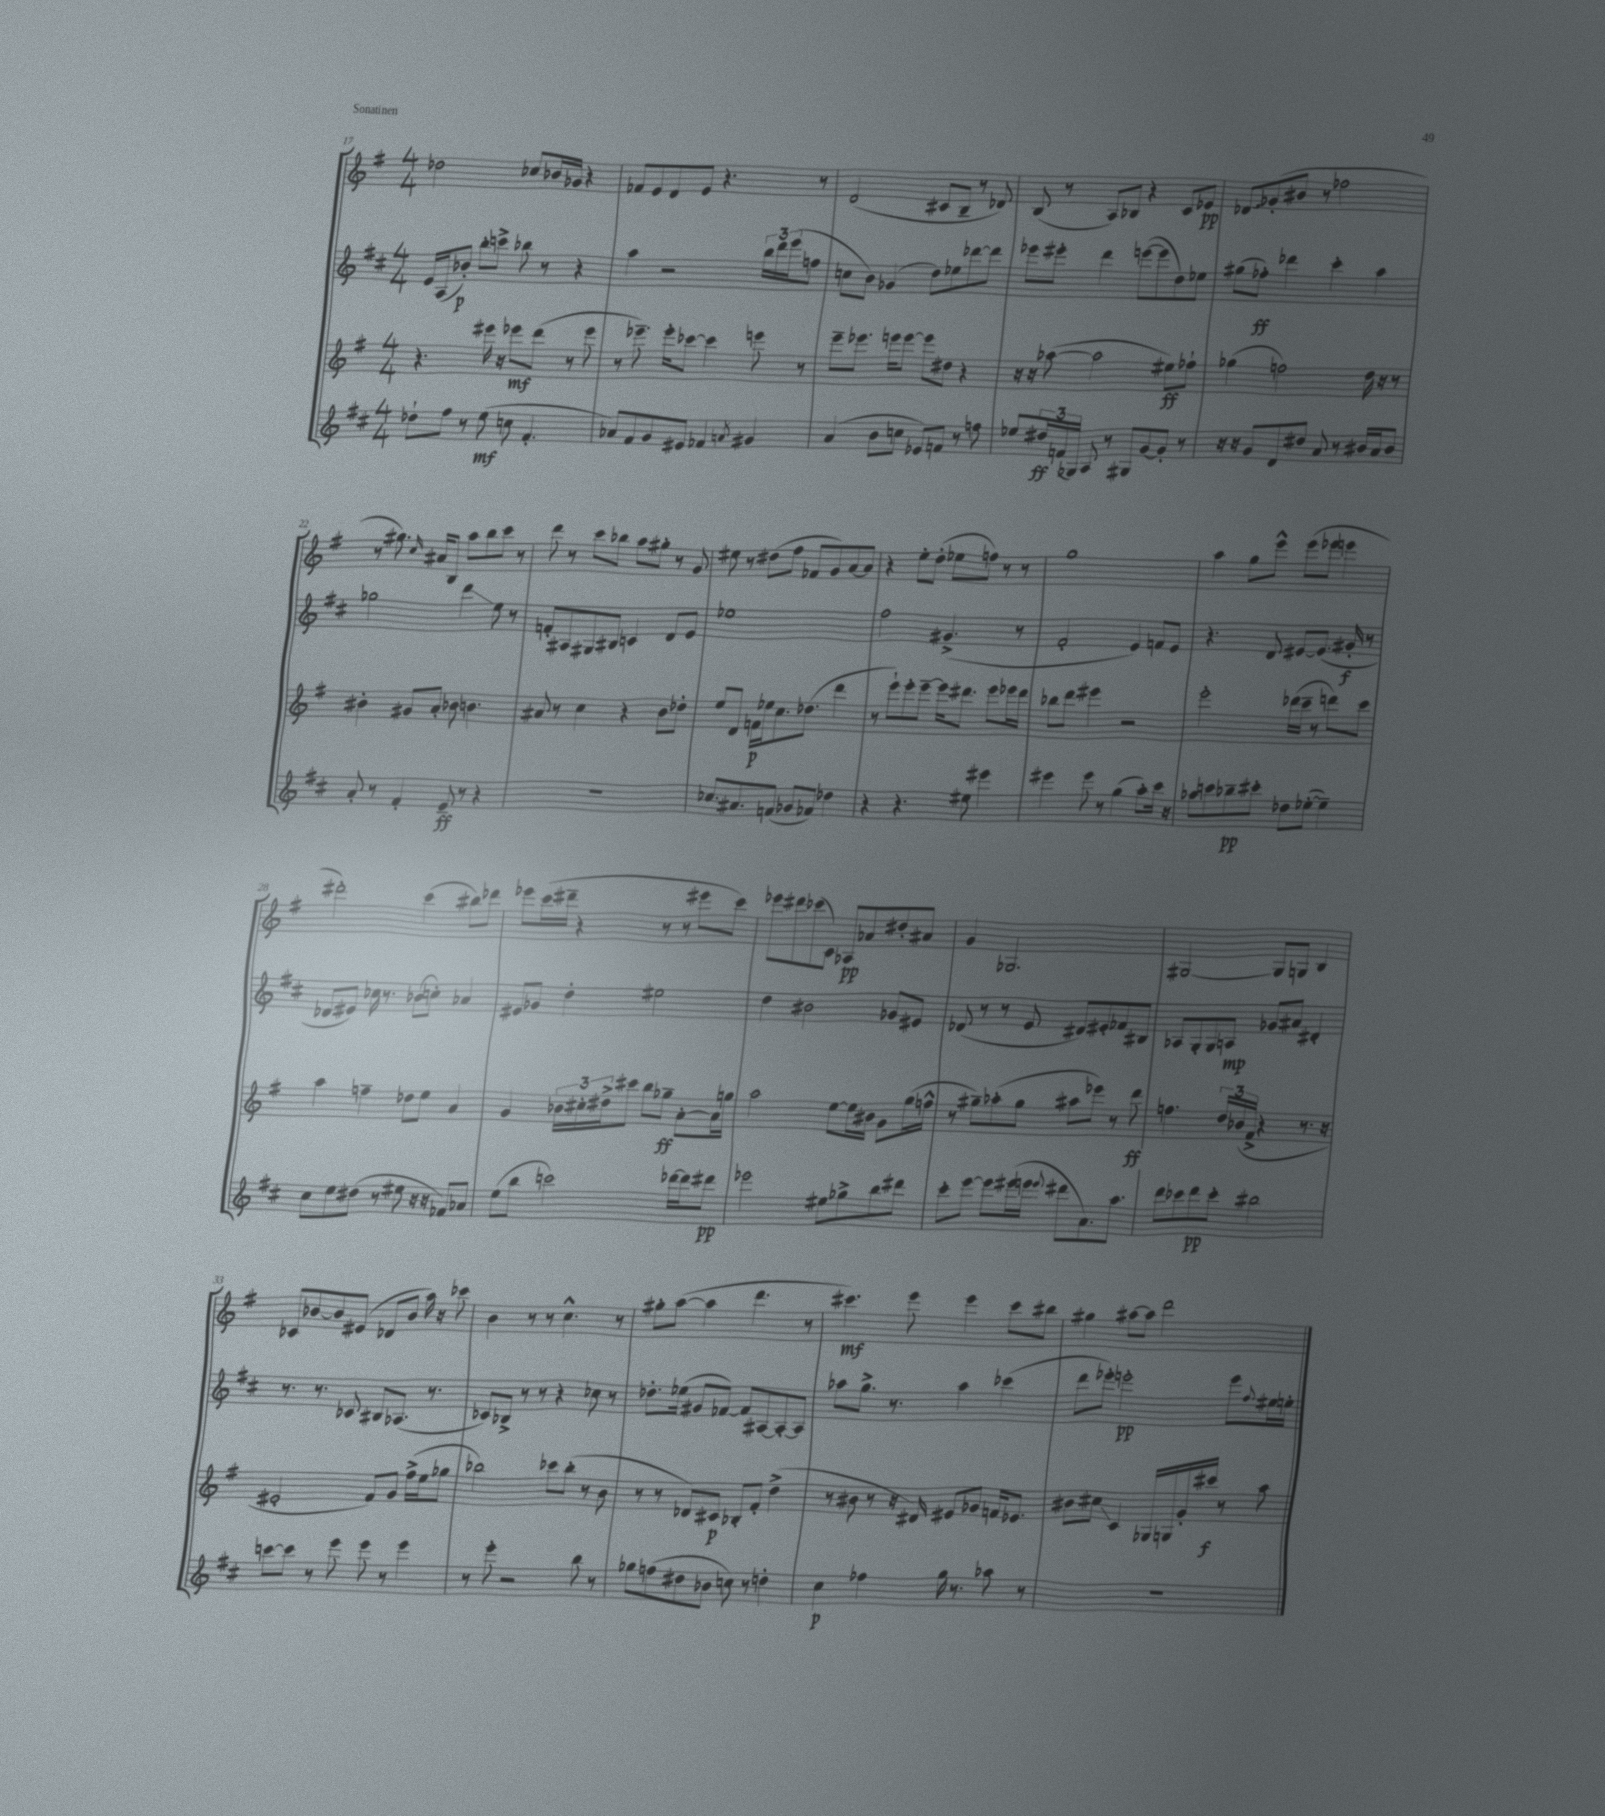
<<
\new StaffGroup <<
\new Staff = "s0" {
    \clef treble \key g \major \numericTimeSignature \time 4/4
    des''2 ces''8 bes'16 ges'16 r4 |
    fes'8 e'8 d'8 e'8 r4. r8 |
    d'2( cis'8 b8-- r8 des'8) |
    b8( r8 a8) bes8 r4 c'8 ees'8\pp |
    \once \override Glissando.style = #'zigzag des'8\glissando ges'8-.( bis'8 r8 fes''2 |
    r8 gis''8.) \grace { c''16 } ais'16 b8 a''8 b''8 c'''8 r8 |
    d'''8 r8 c'''8 bes''8 a''8 gis''8-. r8 g'8 |
    eis''8 r8 dis''8( fis''8 fes'8 g'8) a'8~ a'8 |
    r4 e''8-. d''8-.( ees''8 f''8) r8 r8 |
    g''1 |
    a''4 g''8 e'''8-^ e'''8( ees'''8 e'''4 |
    dis'''2-.) c'''4( bis''8) des'''8 |
    ees'''8 c'''16( dis'''16-- r4 r8 r8 eis'''8 c'''8) |
    ees'''8 dis'''8 ces'''8( c'8) aes8\pp aes'8 dis''8-. ais'8 |
    g'4 ges2. |
    gis2~ gis8 g8 b4 |
    ces'8 bes'8~ bes'8 eis'8( des'8 bes'8 a''16) r16 ces'''8 |
    b'4 r8 r8 c''4.-^ r8 |
    gis''8-. a''8~( a''4 d'''4. r8 |
    cis'''4.\mf) e'''8 e'''4 cis'''8 bis''8 |
    gis''4 ais''8~ ais''8 d'''2 \bar "|." |
}
\new Staff = "s1" {
    \clef treble \key d \major \numericTimeSignature \time 4/4
    e'16 a16( bes'8-.\p) b''8-. c'''8-> bes''8 r8 r4 |
    a''4 r2 \tuplet 3/2 { b''16 d'''16 e'''16( } f''8 |
    c''8 b'8) ges'4( d''8) ees''8 des'''8~ des'''8 |
    ees'''8 eis'''8-. d'''4 e'''8~( e'''8 d''8) ees''8 |
    gis''8( fes''8-.\ff) des'''4 cis'''4-. a''4 |
    ges''2 d'''4\glissando e''8 r8 |
    f'8-. ais8 gis8 bis8 c'4 d'8 e'8 |
    ees''1 |
    fis''2 gis'4.->( r8 |
    fis'2-. e'4) f'8 e'8 |
    r4. d'8 eis'8~ eis'8.( gis'16-.\f r8 |
    des'8 eis'8) ces''16 r8. bes'8( c''8-.) aes'4 |
    eis'8 ges'8 d''4-. eis''2 |
    d''4 bis'2 ges'8 eis'8 |
    des'8( r8 r8 e'8 dis'8) eis'8-. fes'8 bis8 |
    aes8 g8-. g8 a8\mp ges'8 ais'8 dis'4-. |
    r8. r8. ces'8 bis8 aes8.( r8. |
    ces'8) bes8-> r8 r8 r4 ces''8 r8 |
    des''8.-. ees''16( gis'8 fes'8~) fes'8 ais8~ ais8~-. ais8 |
    aes''8 g''8.-> r8. aes''4 ces'''4( |
    d'''8 ees'''8-.) e'''2-.\pp e'''8 \appoggiatura { fis''8 } eis''16 e''16-. \bar "|." |
}
\new Staff = "s2" {
    \clef treble \key g \major \numericTimeSignature \time 4/4
    r4. eis'''16 r16 ees'''8\mf d'''8( r8 ees'''8 |
    r8 ees'''8.--) ees'''16-. ces'''8~ ces'''4 e'''8 r8 |
    e'''8-- ees'''8. e'''16 e'''8~ e'''8 dis''8 r4 |
    r16 r16 aes''8~( aes''2 eis''8\ff) fes''8-! |
    ges''4( f''2) d''16 r16 r8 |
    bis'4-. gis'8 a'8-. bes'8 b'4. |
    ais'8 r8 c''4 r4 b'8 des''8-. |
    e''8 d'8 f'16\p ees''16 c''8. des''8.( d'''4 |
    r8 e'''8-!) e'''8-. e'''8~-- e'''16 dis'''8. e'''8 ees'''16 dis'''16 |
    bes''8 d'''8 eis'''4 r2 |
    e'''2-. des'''16( c'''16-- r8 d'''8) c'''8 |
    a''4 f''4-- des''8 e''8 a'4 |
    g'4 \tuplet 3/2 { bes'16 cis''16-. dis''16-> } cis'''8 b''8 ges''8--\ff a'8~-. a'16 g''16 |
    a''2 e''8~ e''16 bis'16 g'8 g''16( f''16-^ |
    r8 gis''8--) aes''8-.( gis''8 ais''8 ees'''8) r8 d'''8\ff |
    f''4. \tuplet 3/2 { d''16 bes'16( fis'16-> } r4 r8. r16 |
    eis'2-. fis'8) g'8 fis''16->( e''16 ges''8 |
    bes''2) ces'''8 bes''8-.( r8 b'8 |
    r8 r8 des'8) cis'8\p bes8-. fis'8-. d''4->( |
    r8 bis'8 r8 r16 dis'16) eis'8 ges'8 f'16 ees'8. |
    bis'8 cis''8\glissando c'4 ges16 g16 g'16-. cis'''16\f r8 a''8 \bar "|." |
}
\new Staff = "s3" {
    \clef treble \key d \major \numericTimeSignature \time 4/4
    des''8-! fis''8 r8 e''8\mf( c''8 fis'4.-. |
    aes'8) fis'8 g'8 eis'8 fes'4 \acciaccatura { a'8 } gis'4 |
    a'4( b'8 c''8 ees'8) f'8 r8 f''8 |
    ees''8 \tuplet 3/2 { dis''16\ff f'16( ges16) } a8 r8 gis8 g'8~ g'8-. r8 |
    r16 r16 g'8 d'8 dis''8 a'8 r8 bis'16 a'16 bis'8 |
    a'8-. r8 fis'4-. e'8--\ff r8 r4 |
    R1 |
    ces''8. ais'8. f'8( ges'8 fes'8) des''4 |
    r4 r4. eis''8 eis'''4 |
    eis'''4 eis'''8 r8 g''4( a''8-.) cis'''16 r16 |
    aes''8 c'''8 bes''8--\pp cis'''8-. des''8 ees''8~-.( ees''4--) |
    cis''8 e''8 dis''8( r8 eis''8 r16 r16 fes'8) aes'8 |
    e''8( b''8 c'''2) des'''16~ des'''16 dis'''8\pp |
    ees'''2 eis''8 ges''8-> b''8 dis'''8 |
    cis'''8-. e'''8~ e'''8 eis'''16( e'''16 \appoggiatura { e'''8 } dis'''8 a'8.) a''8. |
    d'''8 ces'''8 d'''8\pp ces'''8-. bis''2 |
    c'''8~ c'''8 r8 e'''8 e'''8 r8 e'''4 |
    r8 e'''8-. r2 b''8 r8 |
    ges''8 f''8( dis''8 bes'8 c''8) r8 d''4-. |
    cis''4\p fes''4 g''16 r8. aes''8 r8 |
    R1 \bar "|." |
}
>>
>>
\layout { \context { \Score currentBarNumber = #17 } }
